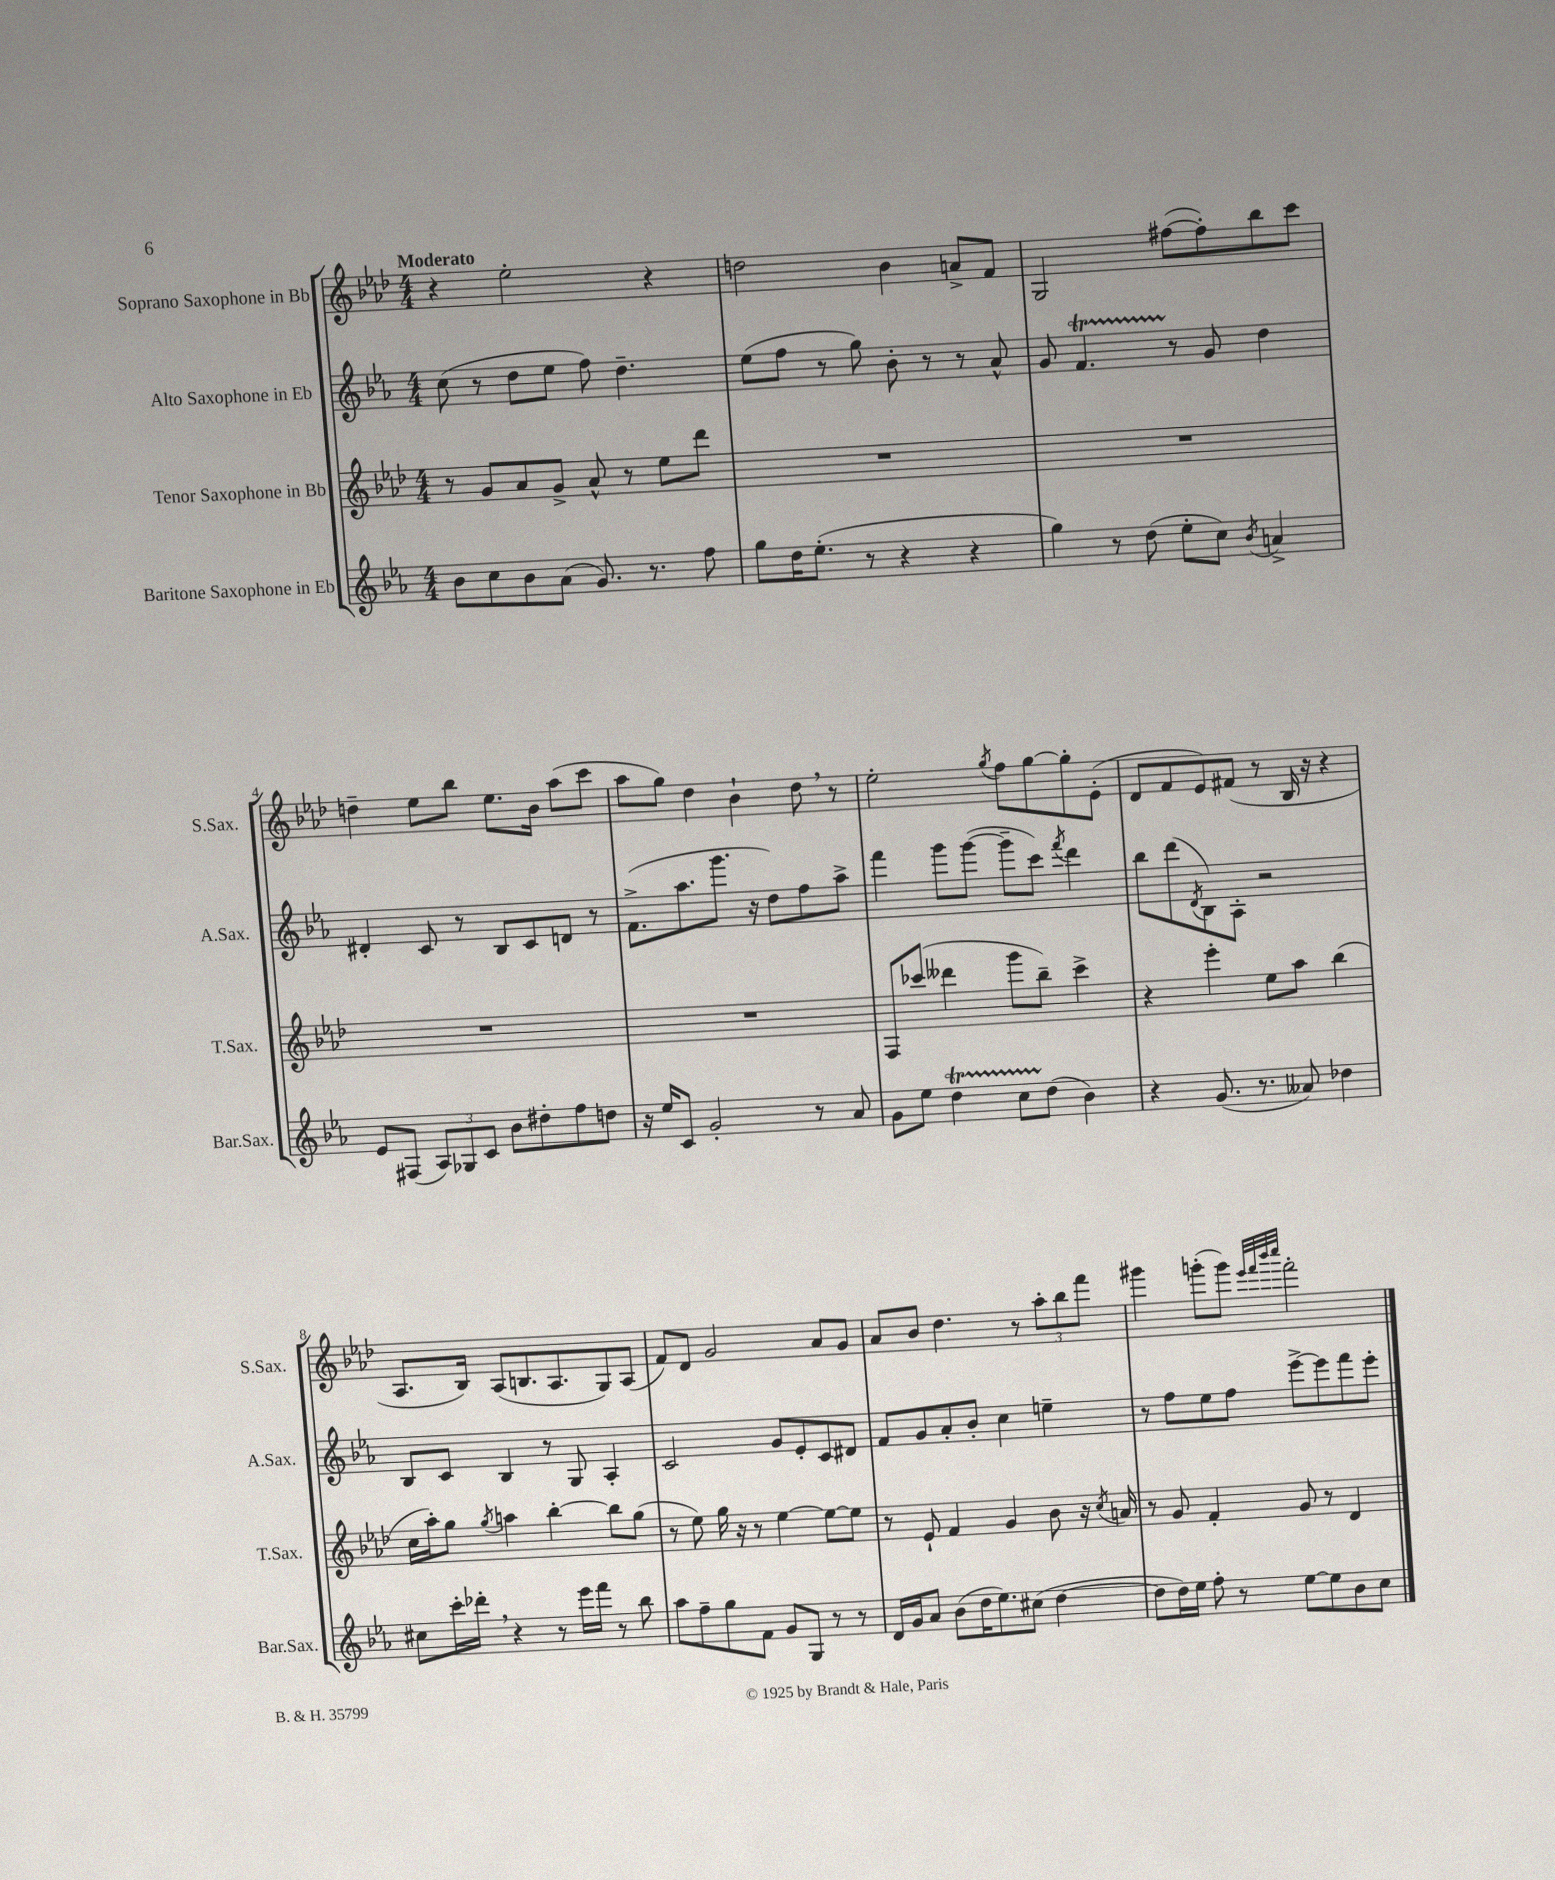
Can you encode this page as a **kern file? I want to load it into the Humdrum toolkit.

**kern	**kern	**kern	**kern
*staff4	*staff3	*staff2	*staff1
*clefG2	*clefG2	*clefG2	*clefG2
*k[b-e-a-]	*k[b-e-a-d-]	*k[b-e-a-]	*k[b-e-a-d-]
*M4/4	*M4/4	*M4/4	*M4/4
8b-\L	8r	(8cc\	4r
8cc\	8g/L	8r	.
8b-\	8a-/	8dd\L	2ee-'\
(8a-\J	8g^/J	8ee-\J	.
8.g/)	8a-^^/	8ff\)	.
.	8r	4.dd~\	.
8.r	.	.	.
.	8ee-\L	.	4r
8ff\	8ddd-\J	.	.
=	=	=	=
8gg\L	1r	(8ee-\L	2dd\
16dd\K	.	8ff\J	.
(8.ee-'\J	.	.	.
.	.	8r	.
8r	.	8gg\)	.
4r	.	8b-'\	4b-\
.	.	8r	.
4r	.	8r	8a^/L
.	.	8a-^^/	8f/J
=	=	=	=
4gg\)	1r	8g/	2G/
.	.	4.f/	.
8r	.	.	.
(8dd\	.	.	.
8ee-'\L	.	8r	([8ff#\L
8cc\J)	.	8g/	8ff#'\])
8qb-/	.	.	.
4a^/	.	4dd\	8bb-\
.	.	.	8ccc\J
=	=	=	=
8e-/L	1r	4d#'/	4dd~\
(8F#/J	.	.	.
12A-/L)	.	8c/	8ee-\L
12G-/	.	.	.
.	.	8r	8bb-\J
12c/J	.	.	.
8b-\L	.	8B-/L	8.ee-\L
8dd#'\	.	8c/	.
.	.	.	16b-\Jk
8ff\	.	8d/J	(8aa-\L
8dd\J	.	8r	8ccc\J
=	=	=	=
16r	1r	(8.f^\L	8aa-\L
16ee-/LK	.	.	.
8c/J	.	.	8gg\J)
.	.	8.aa-\	.
2g'/	.	.	4dd-\
.	.	8.ggg\J	.
.	.	.	4b-`\
.	.	16r	.
.	.	8dd\L)	.
8r	.	8ff\	8dd-\
8a-/	.	8aa-^\J	8r
=	=	=	=
8g\L	8F/L	4fff\	2ee-'\
8ee-\J	(8ccc-/J	.	.
4dd\	4ddd--\	8ggg\L	.
.	.	([8ggg\J	.
.	.	.	8qgg/
8cc\L	8ggg\L	8ggg~\]L	8ff\L
(8dd\J	8bb-~\J)	8ccc\J)	[8gg\
.	.	8qfff/	.
4b-\)	4ccc-^\	4ddd\	8gg'\]
.	.	.	(8e-'\J
=	=	=	=
4r	4r	8bb-\L	8d-/L
.	.	(8ddd\	8f/
.	.	8qd/	.
(8.g/	4eee-'\	8B-\)	8e-/)
.	.	8A-'\J	(8f#/J
8.r	.	.	.
.	8ee-\L	2r	8r
8a--/)	8aa-\J	.	16B-/
.	.	.	16r
4dd-\	(4bb-\	.	4r
=	=	=	=
8cc#\L	16cc\LL	8B-/L	8.A-/L
.	16aa-'\J)	.	.
16ccc'\L	8gg\J	8c/J	.
16ddd-'\JJ	.	.	16B-/Jk)
.	8qgg/	.	.
4r	4aa\	4B-/	(8A-/L
.	.	.	8.B/
8r	[4bb-'\	8r	.
.	.	.	8.A-/
16eee-\LL	.	8G/	.
16fff\JJ	.	.	.
8r	8bb-\]L	4A-'/	8G/)
8bb-\	(8gg\J	.	(8A-/J
=	=	=	=
8aa-\L	8r	2c/	8f/L)
8ff~\	8ee-\)	.	8d-/J
8gg\	16gg\	.	2g/
.	16r	.	.
8f\J	8r	.	.
8g/L	[4ee-\	8g/L	.
8G/J	.	8e-'/	.
8r	8ee-\_L	8c/	8a-/L
8r	8ee-\]J	8d#/J	8g/J
=	=	=	=
16d/LL	8r	8f/L	8a-/L
16g/J	.	.	.
8a-/J	8e-`/	8g/	8b-/J
(8b-\L	4f/	8a-'/	4.dd-\
16dd\K	.	8b-'/J	.
8.ee-\)	.	.	.
.	4g/	4cc\	.
(8cc#\J	.	.	8r
[4dd\	8b-\	4ee~\	12aa-'\L
.	.	.	12bb-\
.	16r	.	.
.	.	.	12fff\J
.	8qcc/	.	.
.	16a/	.	.
=	=	=	=
8dd\]L	8r	8r	4ggg#\
16dd\L)	8g/	8ff\L	.
16ee-\JJ	.	.	.
8ff'\	4f'/	8ee-\	(8ggg'\L
8r	.	8ff\J	8ggg\J)
.	.	.	32qqeee-/LLL
.	.	.	32qqfff/
.	.	.	32qqbbb-/
.	.	.	32qqcccc/JJJ
[8ee-\L	8g/	[8eee-^\L	2fff'\
8ee-\]	8r	8eee-\]	.
8b-\	4d-/	8fff\	.
8cc\J	.	8eee-'\J	.
==	==	==	==
*-	*-	*-	*-
